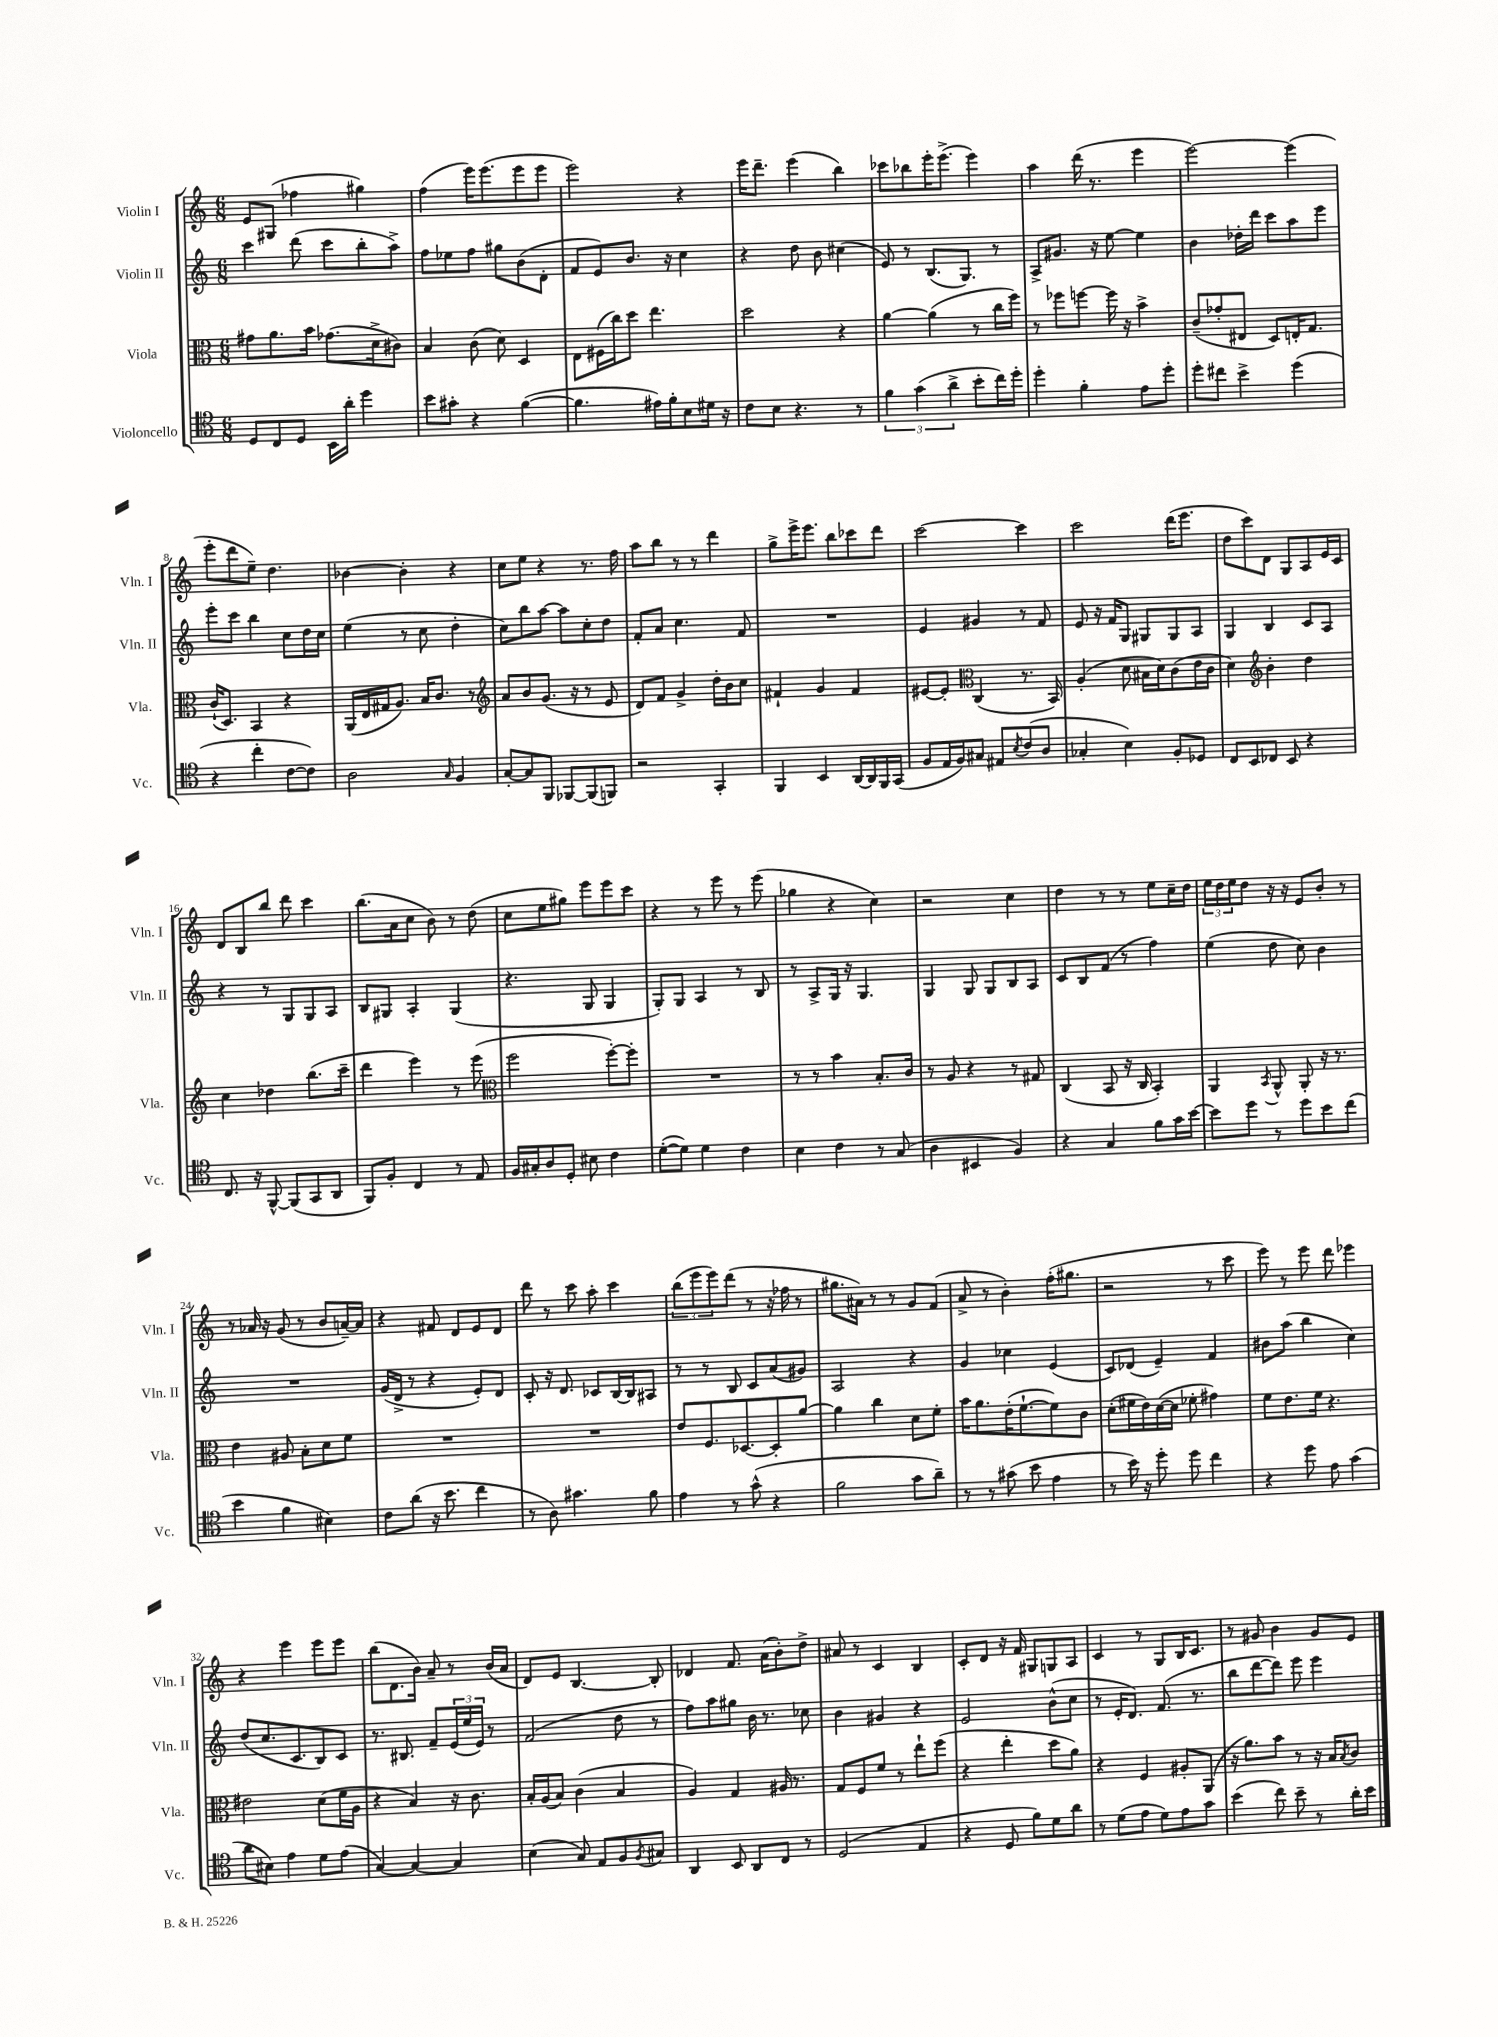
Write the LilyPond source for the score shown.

<<
\new StaffGroup <<
\new Staff = "s0" \with { instrumentName = "Violin I" shortInstrumentName = "Vln. I" } {
    \clef treble \key c \major \numericTimeSignature \time 6/8
    e'8 gis8( fes''4 gis''4) |
    f''4( e'''16) e'''8.( e'''8 e'''8 |
    e'''2) r4 |
    e'''16 d'''8.-- e'''4( b''4) |
    ces'''8 bes''8 e'''16-. e'''8.->( e'''4) |
    a''4 d'''16( r8. e'''4 |
    e'''2~) e'''4( |
    e'''8-. d'''8 e''8--) d''4. |
    bes'4~ bes'4-. r4 |
    c''8 e''8 r4 r8. f''16 |
    a''8 b''8 r8 r8 d'''4 |
    g''8-> e'''16-> e'''8. b''8 ces'''8 d'''8 |
    c'''2~ c'''4 |
    c'''2 d'''16( e'''8. |
    d''8 c'''8) d'8 g8 a8 e'16 c'16 |
    d'8 b8 b''8 d'''8 c'''4 |
    b''8.( a'16 c''8 b'8) r8 d''8( |
    c''8 e''8 gis''8) e'''8 e'''8 c'''8 |
    r4 r8 e'''8 r8 e'''8( |
    ges''4 r4 c''4) |
    r2 c''4 |
    d''4 r8 r8 e''8 c''16-- d''16 |
    \tuplet 3/2 { e''16 d''16 e''16 } d''8 r16 r16 e'8 b'8-. r8 |
    r8 aes'16 r16 g'8( r8 b'8 a'16~--) a'16 |
    r4 fis'8 d'8 e'8 d'8 |
    d'''8 r8 c'''8 a''8-. c'''4 |
    \tuplet 3/2 { b''8( e'''8 e'''8) } d'''8( r8 r16 fes''16 r8 |
    gis''8. ais'16) r8 r8 g'8 f'8( |
    a'8-> r8 b'4-.) f''16-.( gis''8. |
    r2 r8 c'''8 |
    e'''8) r8 e'''8 d'''8 ees'''4 |
    r4 e'''4 e'''8 e'''8 |
    b''8( d'8. b'16) a'8-- r8 b'16( a'16 |
    d'8) e'8 b4.~ b8-. |
    des'4 f'8. a'16( b'8-.) d''8-> |
    ais'8 r8 c'4 b4 |
    c'8-. d'8 r16 f'16 gis8 g8 a8 |
    c'4 r8 g8 b16 c'8. |
    r8 gis'8 b'4 gis'8 e'8 \bar "|." |
}
\new Staff = "s1" \with { instrumentName = "Violin II" shortInstrumentName = "Vln. II" } {
    \clef treble \key c \major \numericTimeSignature \time 6/8
    c'''4 d'''8( c'''8 b''8-. a''8->) |
    f''8 ees''8 f''8 gis''8 b'8( d'8-. |
    f'8 e'8) b'8. r16 c''4 |
    r4 d''8 b'8 cis''4( |
    e'8) r8 b8.( g8.) r8 |
    a8-> gis'8. r16 e''8~ e''4 |
    b'4 des''16-. d'''16 c'''8 a''8 e'''8 |
    e'''8-. c'''8 b''4 c''8 d''16 c''16 |
    e''4( r8 c''8 d''4-. |
    c''8) b''8 a''8~ a''8 c''8-. d''8 |
    f'8-. a'8 c''4. f'8 |
    R2. |
    e'4 gis'4 r8 f'8 |
    e'8 r16 f'16 g8 gis8 gis8 a8 |
    g4 b4 c'8 a8 |
    r4 r8 g8 g8 a8 |
    b8 gis8 a4-. gis4( |
    r4. g8 g4 |
    g8-.) g8 a4 r8 b8 |
    r8 a8-> g16 r16 g4. |
    g4 g8 g8 b8 a8 |
    c'8 b8 f'8( r8 f''4) |
    e''4( d''8 c''8) b'4 |
    R2. |
    g'16( d'16-> r8 r4 e'8-.) d'8 |
    c'8-. r16 d'8. ces'8 b16~ b16 ais8 |
    r8 r8 b8 c'8 a'8( gis'8) |
    a2 r4 |
    g'4 ces''4 e'4( |
    c'8) des'8( e'4--) f'4 |
    bis'8 a''8( b''4 c''4) |
    d''8( c''8. c'8. b8) c'8 |
    r8. bis8. f'8-- \tuplet 3/2 { e'16( e''16 e'16) } r8 |
    f'2( d''8 r8 |
    f''8) a''8 gis''8 b'16 r8. ces''8 |
    b'4 gis'4 r4 |
    e'2 b'8-^( c''8 |
    r8 e'16-. d'8.) f'8.( r8. |
    b''8 d'''8~ d'''8) e'''8 e'''4 \bar "|." |
}
\new Staff = "s2" \with { instrumentName = "Viola" shortInstrumentName = "Vla." } {
    \clef alto \key c \major \numericTimeSignature \time 6/8
    gis'8 a'8. b'16 ges'8.( d'16-> cis'8) |
    b4 c'8( d'8) d4 |
    e8 fis16( c''16) d''8 e''4. |
    d''2 r4 |
    a'4~ a'4( r8 c''16 f''16) |
    r8 fes''8 f''8~ f''16 r16 b'4-> |
    c'8--( ges'8-. eis8 d8) e16-. g8. |
    c'16-!( d8.) b,4 r4 |
    a,16( e16 gis16 a8.) b16 c'8. r8 |
    \clef treble a'8 b'8 g'8.( r16 r8 e'8 |
    d'8) f'8 g'4-> d''16-. b'16 c''8 |
    fis'4-! g'4 fis'4 |
    eis'8~ eis'8-. \clef alto c4( r8. b,16) |
    a4-.( d'8 bis16 d'16) c'8( e'16 c'16 |
    d'4) \clef treble b'4-. d''4 |
    c''4 des''4 b''8.( c'''16-- |
    d'''4 e'''4) r8 e'''8( |
    \clef alto f''2 f''8~-.) f''8-. |
    R2. |
    r8 r8 b'4 b8.-. c'16 |
    r8 a8 r4 r8 gis8 |
    c4( b,8 r16 c16 b,4-.) |
    a,4 \acciaccatura { b,8 } a,8-^ a,8-. r16 r8. |
    e'4 ais8 b8-. d'8 f'8 |
    R2. |
    R2. |
    e'8 f8. des8.~ des8-. a'8~ |
    a'4 c''4 d'8 f'8-. |
    b'16 a'8. e'16-.( f'8.~-! f'8) c'8 |
    d'8-.( fis'16 e'16) d'16~( d'16 fes'8-. gis'4) |
    f'8 e'8. f'16 r4. |
    eis'2 d'8( f'16 a16 |
    r4 b4) r16 c'8. |
    b16-. a16( b8) c'4( b4 |
    a4) g4 ais16 r8. |
    g8 f8 f'8 r8 e''8-! f''8( |
    r4 e''4-. d''8 a'8) |
    r4 f4 ais8-. a,8( |
    r16 a'8.) b'8 r8 r16 b16 \acciaccatura { b8 } c'8 \bar "|." |
}
\new Staff = "s3" \with { instrumentName = "Violoncello" shortInstrumentName = "Vc." } {
    \clef tenor \key c \major \numericTimeSignature \time 6/8
    d8 c8 d8 b,16 a'16-. d''4 |
    b'8 gis'8-. r4 f'4~( |
    f'4. eis'16) f'16-. b8 dis'16 r16 |
    c'8 b8 r4. r8 |
    \tuplet 3/2 { f'4 g'4( a'4-> } b'8-. c''16) d''16-. |
    d''4-. f'4-. e'8 d''8-. |
    d''8-. cis''8 b'4-> d''4( |
    r4 c''4-. c'8~ c'8) |
    a2 \grace { g16 } f4 |
    g8~-. g8 f,8 fes,8~ fes,8( f,8) |
    r2 g,4-. |
    f,4 b,4 a,16~ a,16 f,16 g,16( |
    f8 e16 f16) gis8 eis8 \acciaccatura { b8 } c'8( a8 |
    ges4-. b4) f8-. des8 |
    c8 b,8 ces8 b,8 r4 |
    c8. r16 f,8~-^ f,8( g,8 a,8 |
    f,8) f8-. c4 r8 e8 |
    f16 gis16-. a8 d8-. bis8 c'4 |
    d'8~-.( d'8) d'4 c'4 |
    b4 c'4 r8 g8( |
    a4 bis,4 f4) |
    r4 g4 f'8 g'16 b'16~ |
    b'8 d''8 r8 d''8 b'8 c''8( |
    b'4 f'4 bis4) |
    c'8 a'8( r16 b'8. c''4 |
    r8 a8) gis'4. f'8 |
    e'4 r8 g'8-^( r4 |
    f'2 g'8 a'8--) |
    r8 r8 gis'8( b'8 e'4 |
    r8 b'16) r16 d''8-. d''8 c''4 |
    r4 d''8 e'8 g'4( |
    a'8 bis8) e'4 d'8 e'8( |
    g4~) g4~ g4 |
    b4( g8) e8 f8 \acciaccatura { f8 } gis8 |
    a,4 b,8 a,8 c8 r8 |
    d2( e4 |
    r4 d8 f'8) d'8 a'8 |
    r8 d'8( e'8 d'8) e'8 g'8 |
    b'4( c''8) b'8-- r8 a'16-. b'16 \bar "|." |
}
>>
>>
